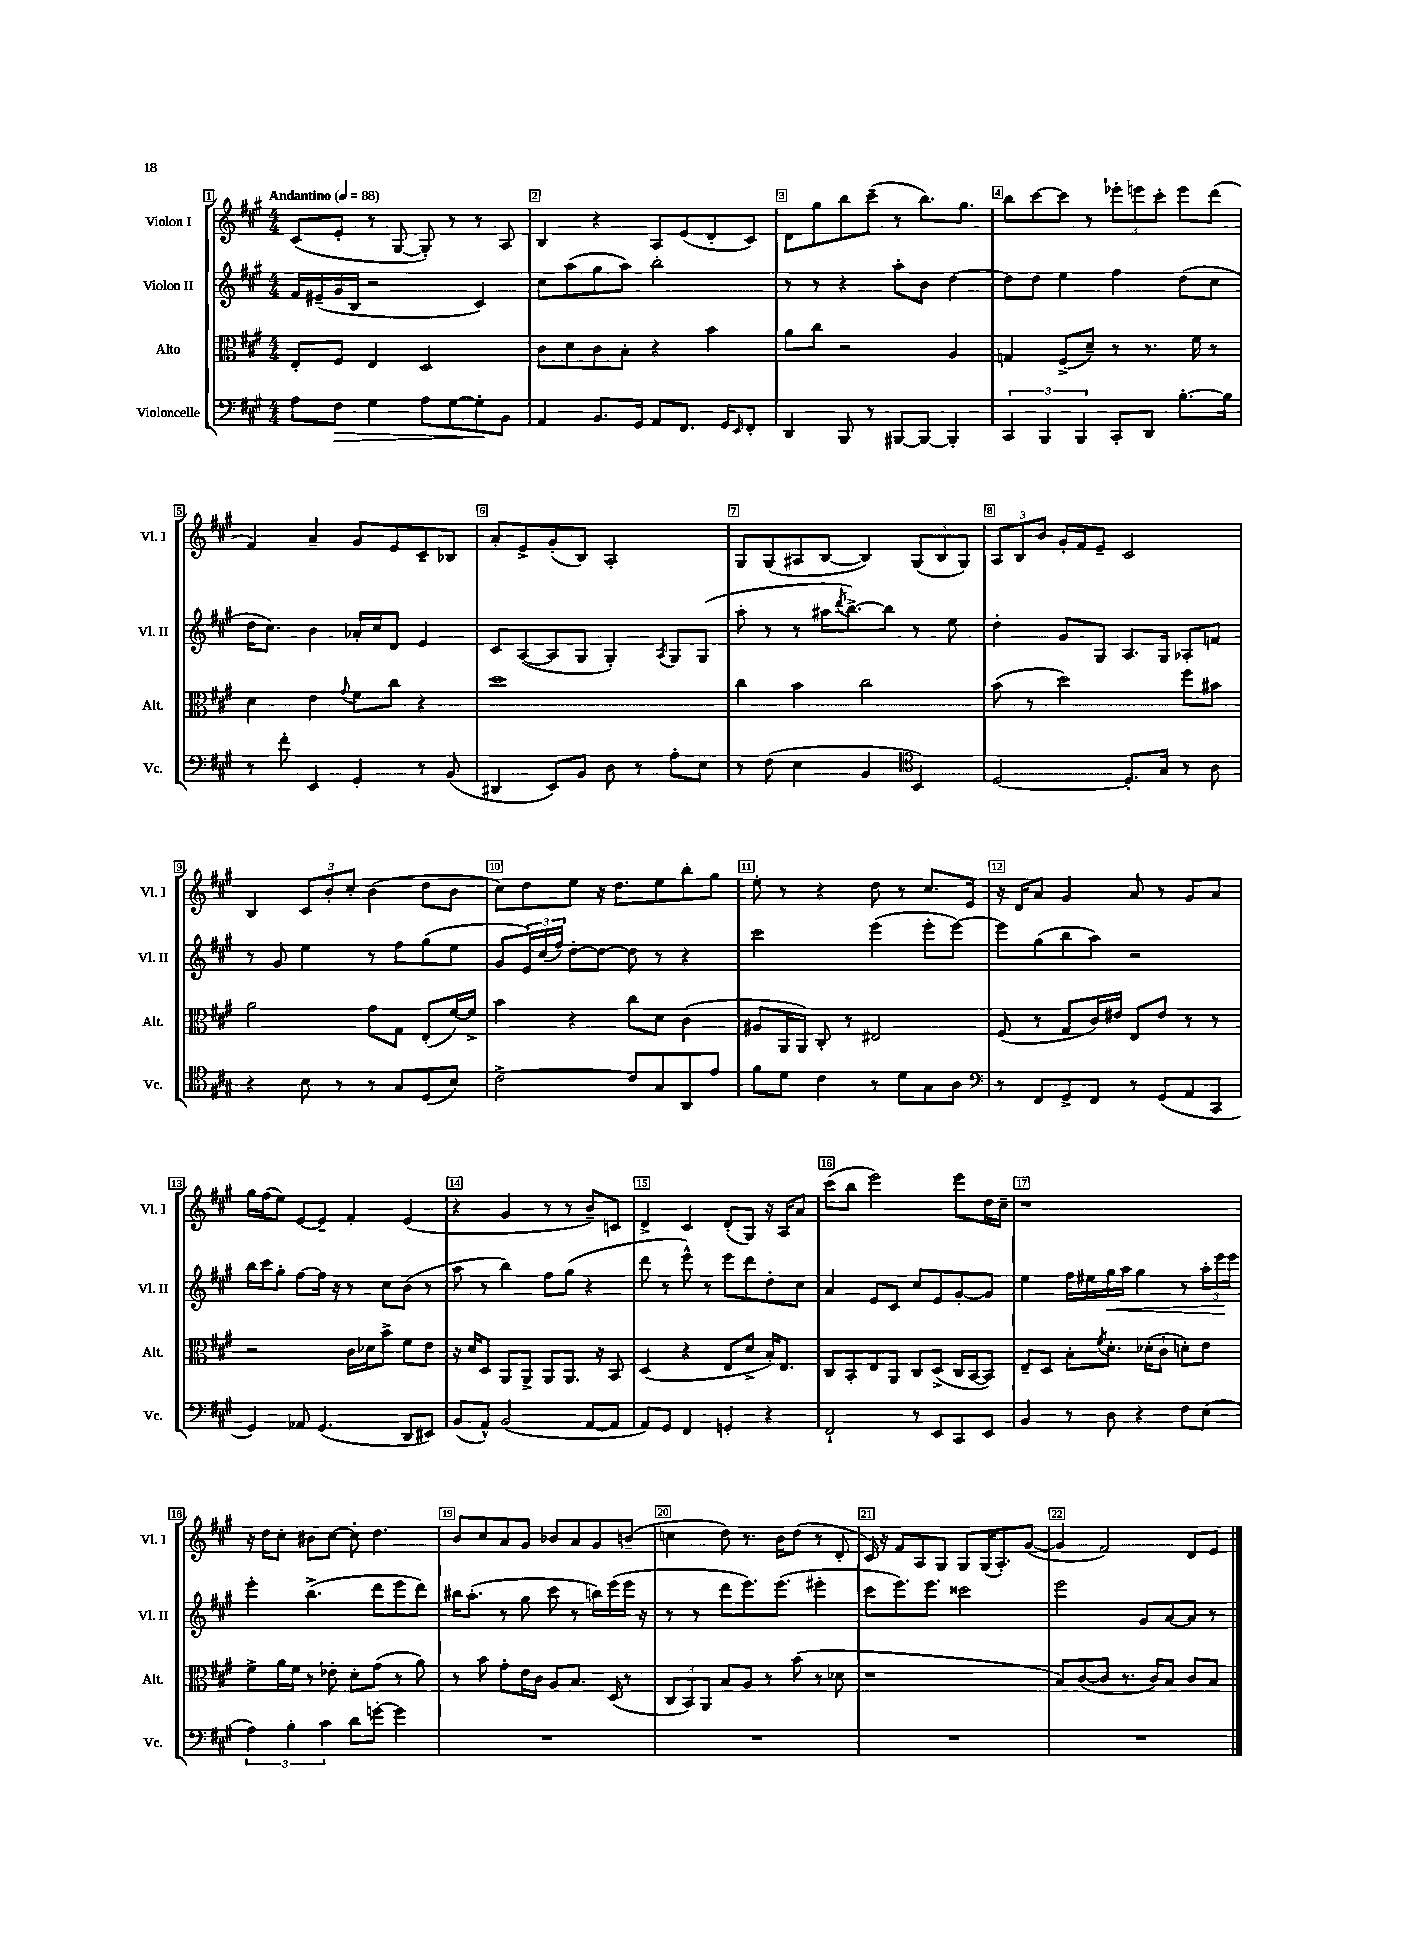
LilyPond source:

<<
\new StaffGroup <<
\new Staff = "s0" \with { instrumentName = "Violon I" shortInstrumentName = "Vl. I" } {
    \clef treble \key a \major \numericTimeSignature \time 4/4 \tempo "Andantino" 4 = 88
    cis'8( e'8-. r8 gis8~ gis8-.) r8 r8 a8 |
    b4 r4 a8 e'8( d'8-. cis'8) |
    d'8 gis''8 b''8 cis'''8--( r8 b''8.) gis''8. |
    b''8 cis'''8~ cis'''8 r8 \tuplet 3/2 { ees'''8-. e'''8 cis'''8-. } e'''8 d'''8( |
    fis'4) a'4-- gis'8 e'8 cis'8-- bes8 |
    a'8-. e'8-> gis'8-.( b8) a2-. |
    gis8 gis8( ais8 b8~ b4) \tuplet 3/2 { gis8( b8 gis8) } |
    \tuplet 3/2 { a8 b8 b'8 } gis'16-. fis'16 e'8-- cis'2 |
    b4 \tuplet 3/2 { cis'8 b'8-. cis''8-. } b'4( d''8 b'8 |
    cis''8) d''8 e''8 r16 d''8. e''8 b''8-. gis''8 |
    e''8-. r8 r4 d''8 r8 cis''8. e'16 |
    r16 d'16 a'8 gis'4 a'8 r8 gis'8 a'8 |
    gis''16 fis''16( e''8) e'8~ e'8-- fis'4-. e'4( |
    r4 gis'4 r8 r8 b'8--) c'8 |
    d'4-> cis'4 d'8-.( gis8) r16 a16 a'8 |
    cis'''8( b''8 e'''2) e'''8 d''16 cis''16-- |
    r1 |
    r16 d''16 cis''8-. bis'8 cis''8~ cis''8-. d''4. |
    b'8 cis''8 a'8 gis'8 bes'8 a'8 gis'8 b'8--( |
    c''4 d''8) r8. b'16 d''8( r8 d'8-. |
    cis'16) r16 fis'8 a8 gis8 gis8 gis16( a8.-.) gis'8~( |
    gis'4 fis'2) d'8 e'8 \bar "|." |
}
\new Staff = "s1" \with { instrumentName = "Violon II" shortInstrumentName = "Vl. II" } {
    \clef treble \key a \major \numericTimeSignature \time 4/4
    fis'16 eis'16--( gis'16 b16 r2 cis'4) |
    cis''8 a''8( gis''8 a''8) b''2-. |
    r8 r8 r4 a''8-. b'8 d''4~ |
    d''8 d''8 e''4 fis''4 d''8( cis''8 |
    d''16 cis''8.) b'4 aes'16-. cis''16 d'8 e'4 |
    cis'8 a8~( a8 gis8 gis4-.) \acciaccatura { a8 } gis8 gis8( |
    a''8-. r8 r8 ais''16 \acciaccatura { d'''8 } b''8.~->) b''8 r8 e''8 |
    d''4-. gis'8 gis8 a8. gis16 aes8-. f'8 |
    r8 gis'8 e''4 r8 fis''8 gis''8( e''8 |
    gis'8 \tuplet 3/2 { e'16) cis''16( fis''16) } d''8~-. d''8~ d''8 r8 r4 |
    cis'''2 e'''4( e'''8-. e'''8~) |
    e'''8 gis''8( b''8 a''8) r2 |
    b''16 cis'''16 gis''8-. fis''8~ fis''16 r16 r8 cis''8 b'8( r8 |
    a''8 r8 b''4) fis''8 gis''8( r4 |
    d'''8 r8 e'''8-^) r8 e'''8 d'''8 d''8-. cis''8 |
    a'4 e'8 cis'8 cis''8 e'8 gis'8~-. gis'8 |
    e''4 fis''16 eis''16 gis''16\< a''16 gis''4 r8 \tuplet 3/2 { a''16-. e'''16\! e'''16 } |
    e'''4-. b''4.->( d'''8 e'''8 d'''8) |
    bis''16 a''8.-.( r8 gis''8 cis'''8 r8 b''16) e'''16( e'''16 r16 |
    r8 r8 d'''8 e'''8.) e'''8.( eis'''4-. |
    cis'''8 e'''8.) e'''8. cisis'''2 |
    e'''2 gis'8 a'8~ a'8 r8 \bar "|." |
}
\new Staff = "s2" \with { instrumentName = "Alto" shortInstrumentName = "Alt." } {
    \clef alto \key a \major \numericTimeSignature \time 4/4
    e8-. fis8 e4 d2 |
    cis'8 d'8 cis'8 b8-. r4 b'4 |
    a'8 cis''8 r2 a4 |
    g4 fis8->( d'8--) r8 r8. fis'16 r8 |
    d'4 e'4 \appoggiatura { gis'8 } fis'8 cis''8 r4 |
    d''1 |
    cis''4 b'4 cis''2 |
    b'8( r8 d''2) fis''8 bis'8 |
    a'2 gis'8 gis8 e8-.( fis'16~) fis'16-> |
    b'4 r4 cis''8 d'8 cis'4( |
    ais8 a,16 a,16) cis8-. r8 eis2 |
    fis8( r8 gis8 cis'16) eis'16 e8 eis'8 r8 r8 |
    r2 cis'16 des'16 b'8-> fis'8 e'8 |
    r16 d'16 d8 a,8 a,8-> a,8 a,8. r16 b,8 |
    d4( r4 e8 d'8-> b16-.) e8. |
    cis8 b,8-. e8 a,8 cis8 d8->( cis16 b,16~ b,8) |
    e8-- d8 b8-. \acciaccatura { fis'8 } d'8.-. des'16-.( cis'8-! d'8-.) e'8 |
    fis'8-> a'16 fis'16 r8 ees'8-. d'8-. gis'8( r8 a'8) |
    r8 b'8 gis'8-. e'16 cis'16 a8 b8. d16( r8 |
    \tuplet 3/2 { cis8 b,8) a,8 } b8 a8 r8 b'8( r8 des'8 |
    r1 |
    b8) cis'8~( cis'8 r8. cis'16) b8 cis'8 b8 \bar "|." |
}
\new Staff = "s3" \with { instrumentName = "Violoncelle" shortInstrumentName = "Vc." } {
    \clef bass \key a \major \numericTimeSignature \time 4/4
    a8 fis8\> gis4 a8 gis8~ gis8-.\! b,8 |
    a,4 b,8. gis,16 a,8 fis,8. gis,16 \grace { e,16 } fis,8-. |
    d,4 b,,8 r8 bis,,8~ bis,,8~ bis,,4-. |
    \tuplet 3/2 { cis,4 b,,4 b,,4 } cis,8-. d,8 b8.~-. b16 |
    r8 fis'8-. e,4 gis,4-. r8 b,8( |
    dis,4 e,8) b,8 d8 r8 a8-. e8 |
    r8 fis8( e4 b,4 \clef tenor b,4) |
    d2~ d8.-. gis16 r8 a8 |
    r4 b8 r8 r8 gis8 d8( b8) |
    cis'2~-> cis'8 gis8 a,8 e'8 |
    fis'8 d'8 cis'4 r8 d'8 gis8 a8 |
    \clef bass r8 fis,8 gis,8-> fis,8 r8 gis,8( a,8 cis,8 |
    gis,4) aes,8 gis,4.( d,8 eis,8) |
    b,8( a,8-^) b,2( a,8~ a,8 |
    a,8) gis,8 fis,4 g,4-. r4 |
    fis,2-! r8 e,8 cis,8 e,8 |
    b,4 r8 d8 r4 fis8 e8( |
    \tuplet 3/2 { a4) b4-. cis'4 } d'8 g'8~-. g'4 |
    R1 |
    R1 |
    R1 |
    R1 \bar "|." |
}
>>
>>
\layout { \context { \Score \override BarNumber.break-visibility = ##(#f #t #t) barNumberVisibility = #all-bar-numbers-visible \override BarNumber.stencil = #(make-stencil-boxer 0.1 0.3 ly:text-interface::print) } }
